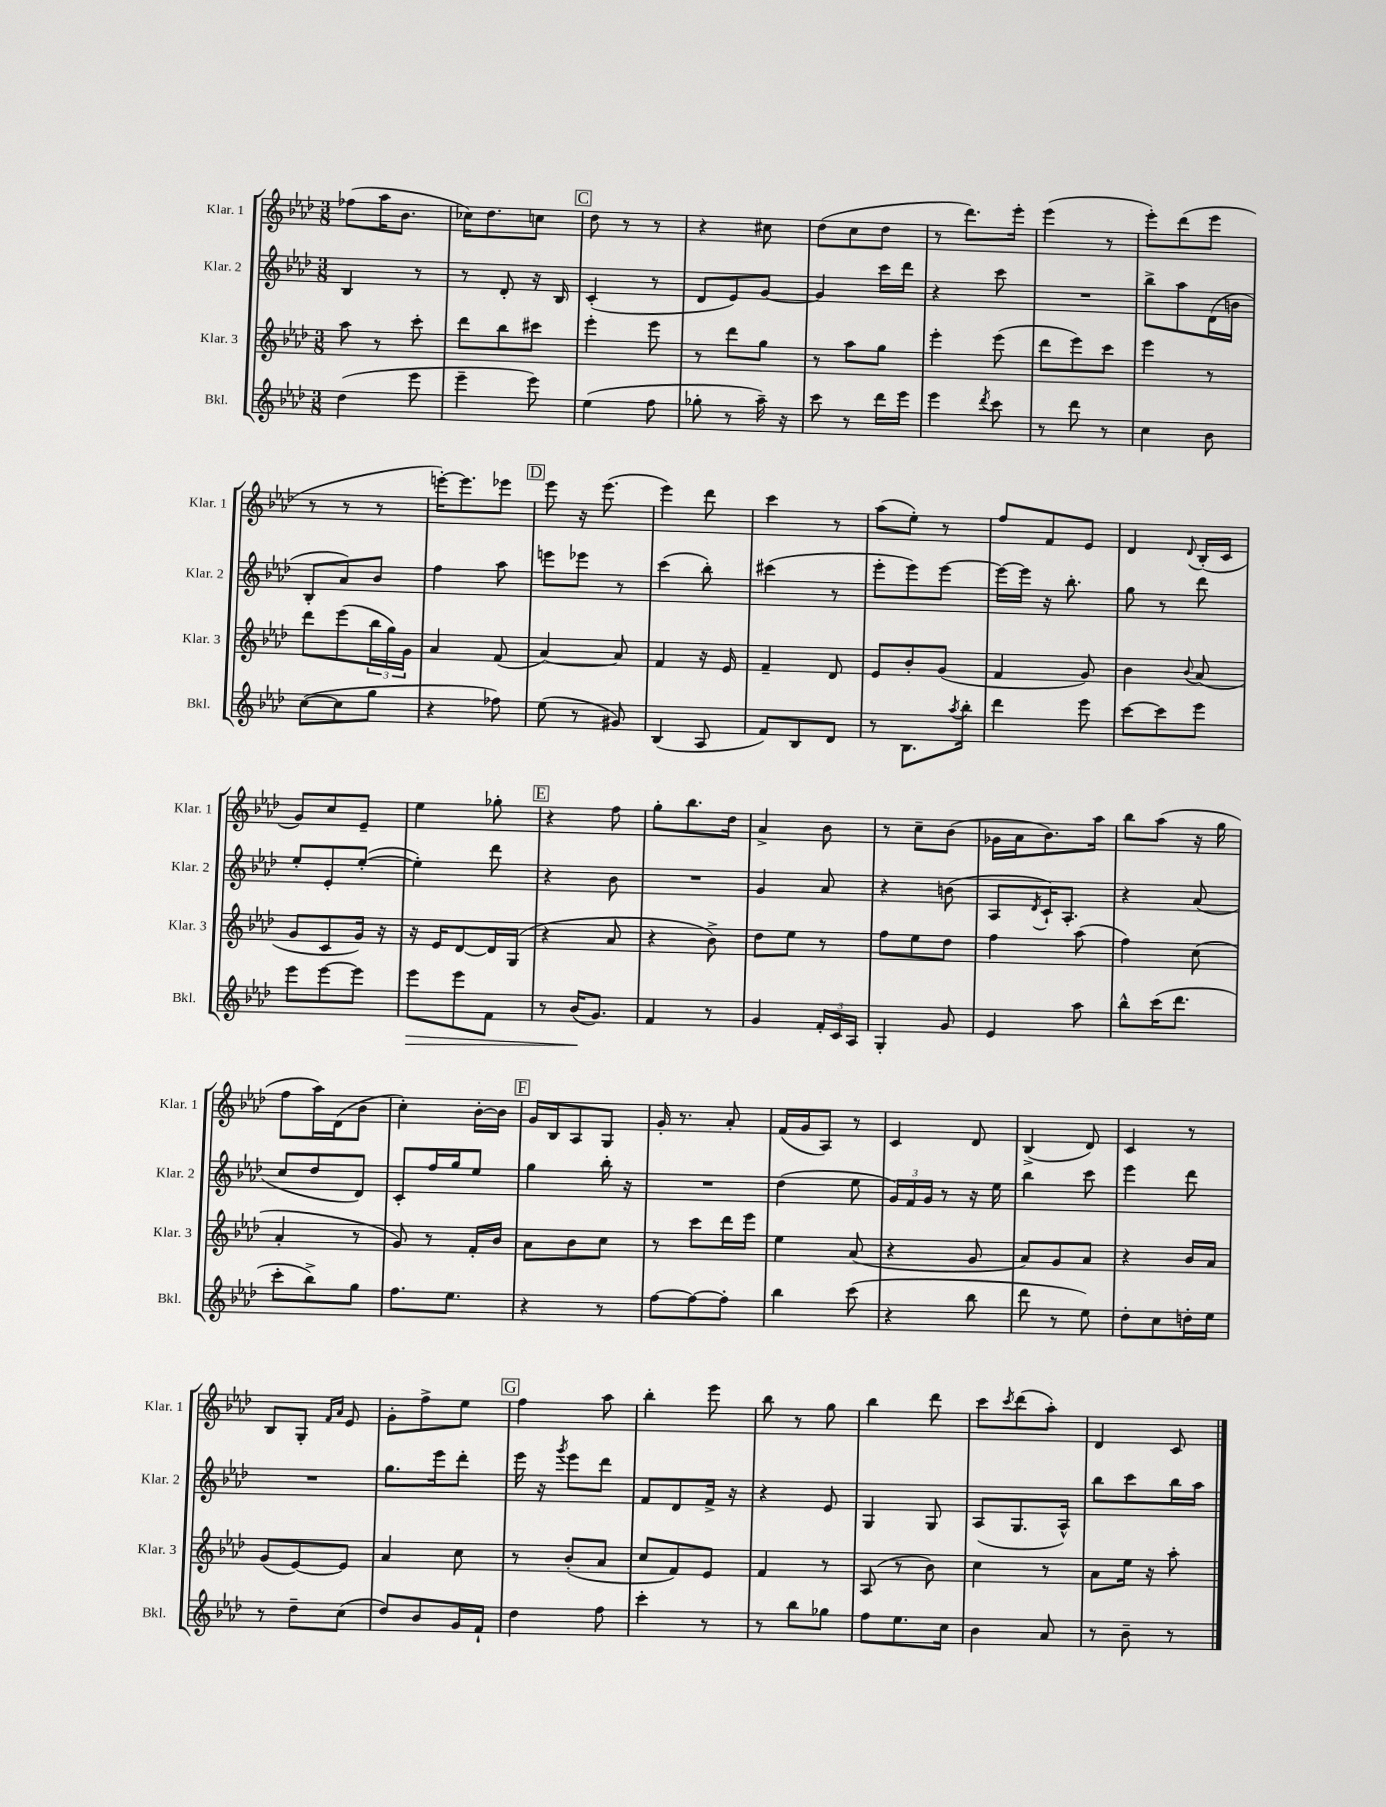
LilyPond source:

<<
\new StaffGroup <<
\new Staff = "s0" \with { instrumentName = "Klar. 1" shortInstrumentName = "Klar. 1" } {
    \clef treble \key aes \major \numericTimeSignature \time 3/8
    fes''8( aes''16 bes'8. |
    ces''16) des''8. c''8 |
    \mark \markup { \box "C" } des''8 r8 r8 |
    r4 cis''8 |
    des''8( c''8 des''8 |
    r8 des'''8.) ees'''16-. |
    ees'''4( r8 |
    ees'''8-.) des'''8( ees'''8 |
    r8 r8 r8 |
    e'''16~-.) e'''8. ees'''8 |
    \mark \markup { \box "D" } ees'''8 r16 ees'''8.( |
    ees'''4) des'''8 |
    c'''4 r8 |
    aes''8( ees''8-.) r8 |
    f''8 f'8 ees'8 |
    des'4 \appoggiatura { des'8 } bes16-.( c'16 |
    g'8) c''8 ees'8-- |
    ees''4 ges''8-. |
    \mark \markup { \box "E" } r4 f''8 |
    g''8-. bes''8. des''16 |
    aes'4-> bes'8 |
    r8 c''8-- bes'8( |
    ges'16 aes'16 bes'8.) aes''16 |
    bes''8 aes''8( r16 g''16 |
    f''8 aes''16) des'16( bes'8 |
    c''4-.) bes'16~-. bes'16 |
    \mark \markup { \box "F" } g'16 bes16 aes8 g8 |
    g'16-. r8. aes'8-. |
    f'16( g'16 aes8) r8 |
    c'4 des'8 |
    bes4->( des'8) |
    c'4 r8 |
    bes8 g8-. \grace { f'16 aes'16 } ees'8 |
    g'8-. f''8-> ees''8 |
    \mark \markup { \box "G" } f''4 aes''8 |
    bes''4-. ees'''8 |
    bes''8 r8 g''8 |
    bes''4 des'''8 |
    c'''8 \acciaccatura { c'''8 } des'''8( aes''8-.) |
    des'4 c'8 \bar "|." |
}
\new Staff = "s1" \with { instrumentName = "Klar. 2" shortInstrumentName = "Klar. 2" } {
    \clef treble \key aes \major \numericTimeSignature \time 3/8
    bes4 r8 |
    r8 des'8-. r16 bes16 |
    \mark \markup { \box "C" } c'4-.( r8 |
    des'8 ees'8) g'8~ |
    g'4 c'''16 des'''16 |
    r4 c'''8 |
    R4. |
    bes''8-> aes''8 des'16( b'16 |
    bes8-. aes'8) bes'8 |
    f''4 aes''8 |
    \mark \markup { \box "D" } e'''8 ees'''8 r8 |
    c'''4( bes''8-.) |
    cis'''4( r8 |
    ees'''8-. ees'''8) ees'''8~ |
    ees'''16~ ees'''16 r16 bes''8.-. |
    g''8 r8 des'''8 |
    ees''8-. ees'8-. ees''8~-.( |
    ees''4-.) des'''8 |
    \mark \markup { \box "E" } r4 bes'8 |
    R4. |
    g'4 aes'8 |
    r4 b'8( |
    aes8 \acciaccatura { des'8 } c'16-!) aes8.-. |
    r4 aes'8( |
    c''8 des''8 des'8) |
    c'8-. f''16 g''16 ees''8 |
    \mark \markup { \box "F" } g''4 bes''16-. r16 |
    R4. |
    des''4( ees''8 |
    \tuplet 3/2 { g'16) f'16 g'16 } r8 r16 ees''16 |
    bes''4 c'''8 |
    ees'''4 des'''8 |
    R4. |
    g''8. ees'''16 des'''8-. |
    \mark \markup { \box "G" } ees'''16 r16 \acciaccatura { g'''8 } ees'''8 des'''8 |
    f'8 des'8 f'16-> r16 |
    r4 ees'8 |
    g4 g8 |
    aes8( g8. aes16-^) |
    bes''8 c'''8 bes''16 aes''16 \bar "|." |
}
\new Staff = "s2" \with { instrumentName = "Klar. 3" shortInstrumentName = "Klar. 3" } {
    \clef treble \key aes \major \numericTimeSignature \time 3/8
    aes''8 r8 c'''8-. |
    des'''8 bes''8 cis'''8 |
    \mark \markup { \box "C" } ees'''4-. ees'''8 |
    r8 des'''8 g''8 |
    r8 aes''8 g''8 |
    ees'''4-. ees'''8( |
    des'''8 ees'''8) c'''8 |
    ees'''4 r8 |
    des'''8 ees'''8( \tuplet 3/2 { bes''16 g''16) g'16 } |
    aes'4 f'8( |
    \mark \markup { \box "D" } aes'4~) aes'8 |
    f'4 r16 ees'16 |
    f'4-- des'8 |
    ees'8 bes'8-. g'8( |
    f'4 g'8) |
    bes'4 \appoggiatura { bes'8 } aes'8( |
    g'8 c'8 g'16) r16 |
    r16 ees'16 des'8~ des'16 g16( |
    \mark \markup { \box "E" } r4 aes'8 |
    r4 bes'8->) |
    des''8 ees''8 r8 |
    f''8 ees''8 des''8 |
    f''4 aes''8( |
    f''4) c''8( |
    aes'4-. r8 |
    g'8) r8 f'16-. bes'16 |
    \mark \markup { \box "F" } aes'8 bes'8 c''8 |
    r8 c'''8 des'''16 ees'''16 |
    ees''4 aes'8( |
    r4 g'8 |
    aes'8) g'8 aes'8 |
    r4 bes'16 aes'16 |
    g'8( ees'8~) ees'8 |
    aes'4 c''8 |
    \mark \markup { \box "G" } r8 bes'8-.( aes'8 |
    c''8 f'8) ees'8 |
    f'4 r8 |
    aes8( r8 bes'8) |
    c''4 r8 |
    aes'8 ees''16 r16 aes''8-. \bar "|." |
}
\new Staff = "s3" \with { instrumentName = "Bkl." shortInstrumentName = "Bkl." } {
    \clef treble \key aes \major \numericTimeSignature \time 3/8
    des''4( ees'''8 |
    ees'''4-- ees'''8) |
    \mark \markup { \box "C" } ees''4( f''8 |
    ges''8-. r8 aes''16--) r16 |
    c'''8 r8 des'''16 ees'''16 |
    ees'''4 \acciaccatura { des'''8 } c'''8 |
    r8 des'''8 r8 |
    c''4 bes'8 |
    c''8~( c''8 g''8 |
    r4 fes''8) |
    \mark \markup { \box "D" } ees''8( r8 gis'8) |
    bes4( aes8 |
    f'8) bes8 des'8 |
    r8 bes8. \acciaccatura { aes''8 } bes''16-. |
    des'''4 ees'''8 |
    c'''8~ c'''8 ees'''8 |
    ees'''8 ees'''8~ ees'''8 |
    ees'''8\> ees'''8 f'8 |
    \mark \markup { \box "E" } r8 bes'16\!( g'8.) |
    f'4 r8 |
    g'4 \tuplet 3/2 { f'16-. c'16 aes16 } |
    g4-. g'8 |
    ees'4 aes''8 |
    bes''8-^ c'''16( des'''8. |
    c'''8-. bes''8->) g''8 |
    f''8. ees''8. |
    \mark \markup { \box "F" } r4 r8 |
    f''8~ f''8~ f''8-. |
    bes''4 c'''8( |
    r4 bes''8 |
    des'''8 r8 ees''8) |
    des''8-. c''8 d''16-. ees''16 |
    r8 des''8-- c''8( |
    des''8) bes'8 g'16 f'16-! |
    \mark \markup { \box "G" } des''4 f''8 |
    c'''4-. r8 |
    r8 bes''8 ges''8 |
    f''8 ees''8. c''16 |
    bes'4 aes'8 |
    r8 bes'8-- r8 \bar "|." |
}
>>
>>
\layout { \context { \Score \remove "Bar_number_engraver" } }
